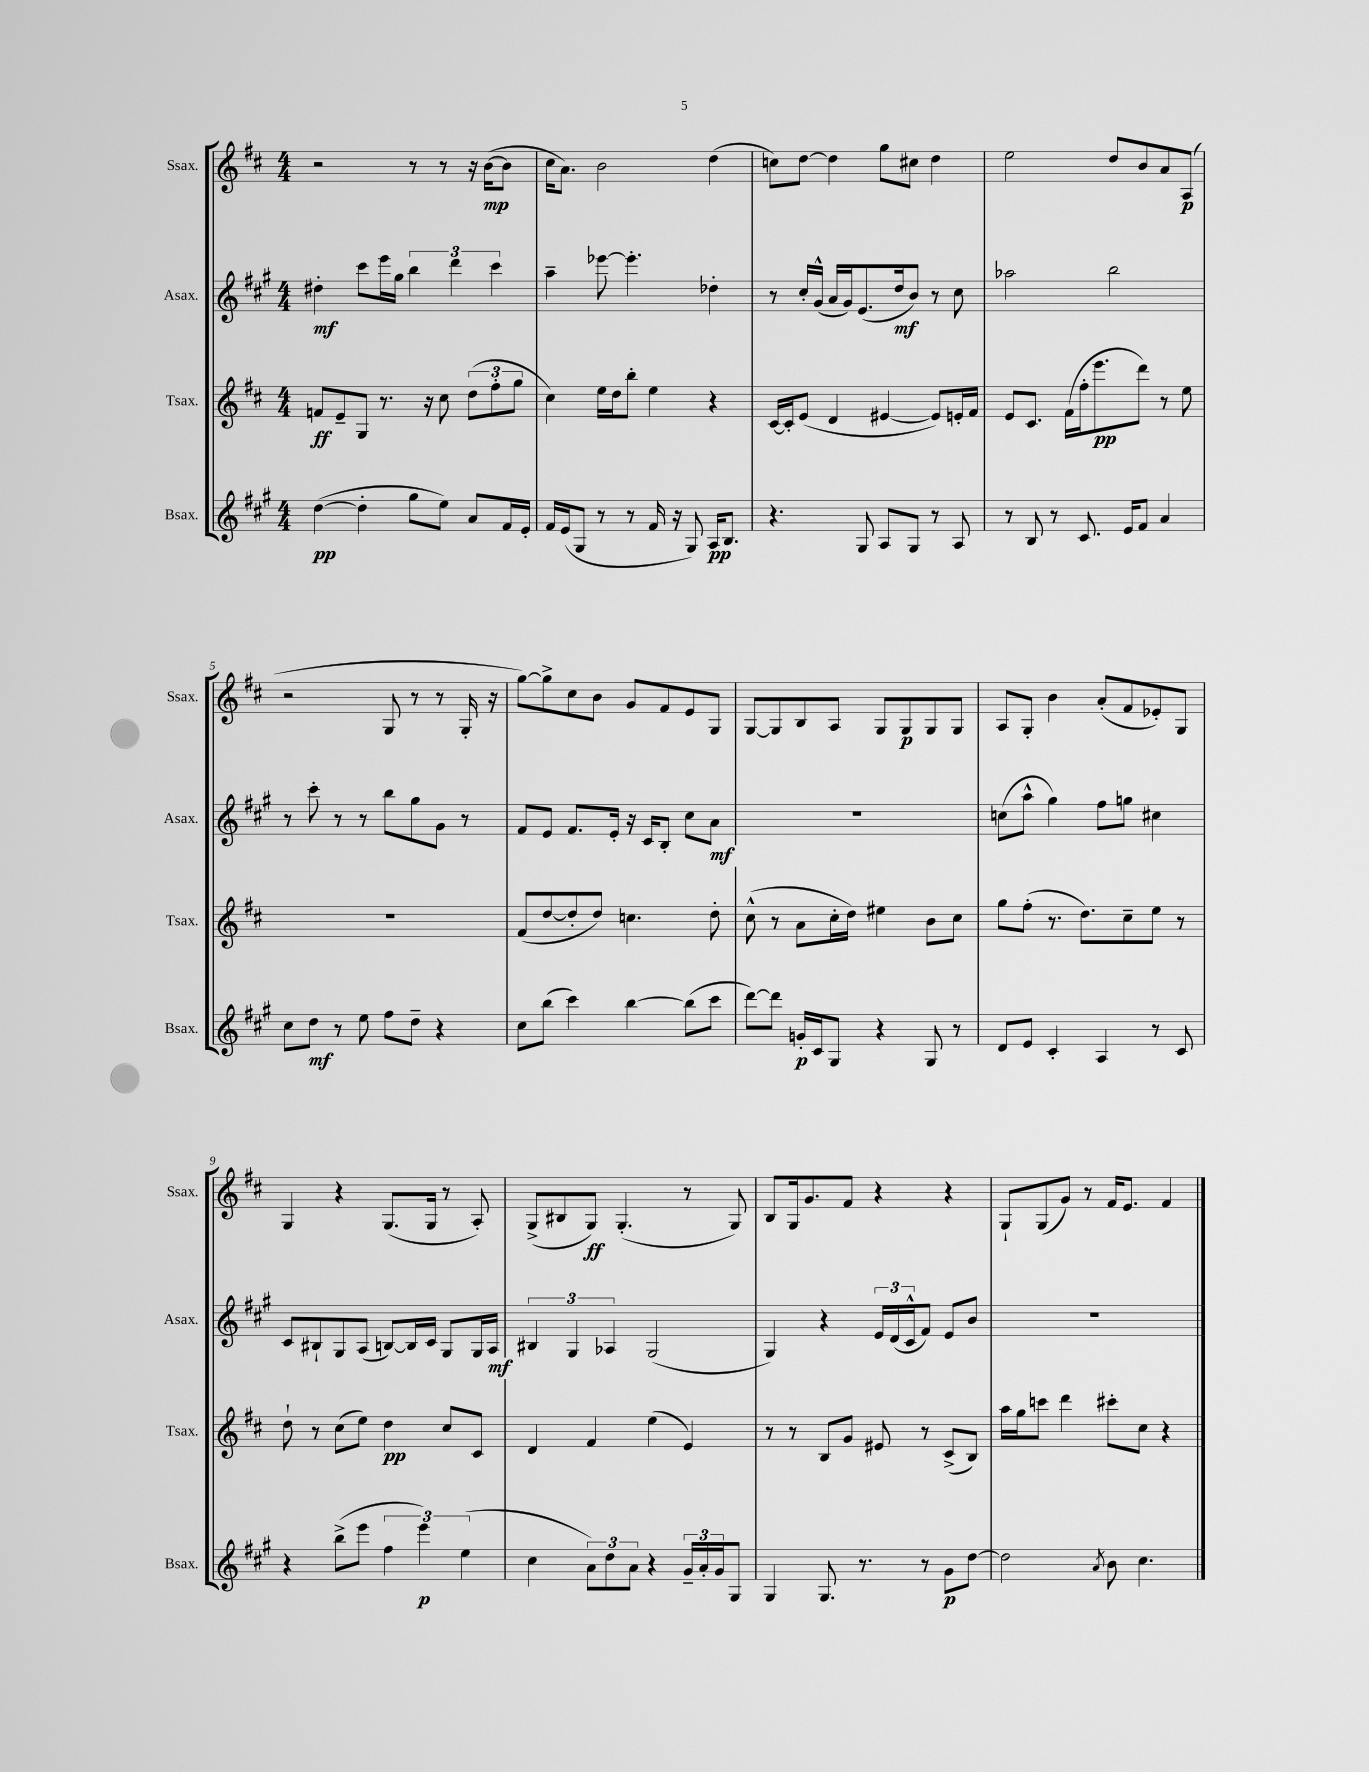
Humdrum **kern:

**kern	**kern	**kern	**kern
*staff4	*staff3	*staff2	*staff1
*clefG2	*clefG2	*clefG2	*clefG2
*k[f#c#g#]	*k[f#c#]	*k[f#c#g#]	*k[f#c#]
*M4/4	*M4/4	*M4/4	*M4/4
([4dd\	8f/L	4dd#'\	2r
.	8e~/	.	.
4dd'\]	8G/J	8ccc#\L	.
.	8.r	16eee\L	.
.	.	16gg#\JJ	.
8gg#\L	.	6bb\	8r
.	16r	.	.
8ee\J)	8cc#\	.	8r
.	.	6ddd\	.
8a/L	(12dd\L	.	16r
.	.	.	([16b\LK
.	12ff#'\	6ccc#\	.
16f#/L	.	.	8b\]J
.	12gg\J	.	.
16e'/JJ	.	.	.
=	=	=	=
16f#/LL	4cc#\)	4aa~\	16cc#\LK
(16e/J	.	.	8.a\J)
8G#/J	.	.	.
8r	16ee\LL	[8eee-\	2b\
.	16dd\J	.	.
8r	8bb'\J	4.eee-'\]	.
16f#/	4ee\	.	.
16r	.	.	.
8G#/)	.	.	.
16A/LK	4r	4dd-'\	(4dd\
8.B/J	.	.	.
=	=	=	=
4.r	[16c#/LL	8r	8cc\L)
.	16c#'/]J	.	.
.	(8e/J	16cc#'/LL	[8dd\J
.	.	(16g#^^/JJ	.
.	4d/	16a/LL	4dd\]
.	.	16g#/J)	.
8G#/	.	(8.e/	.
8A/L	[4e#/	.	8gg\L
.	.	16dd/k	.
8G#/J	.	8b/J)	8cc#\J
8r	8e#/]L)	8r	4dd\
8A/	16e'/L	8cc#\	.
.	16f#/JJ	.	.
=	=	=	=
8r	8e/L	2aa-\	2ee\
8B/	8.c#/J	.	.
8r	.	.	.
.	(16f#\LL	.	.
8.c#/	16ff#'\J	.	.
.	8.eee\	.	.
.	.	2bb\	8dd/L
16e/LK	.	.	.
8f#/J	8ddd\J)	.	8b/
4a/	8r	.	8a/
.	8ee\	.	(8A/J
=	=	=	=
8cc#\L	1r	8r	2r
8dd\J	.	8ccc#'\	.
8r	.	8r	.
8ee\	.	8r	.
8ff#\L	.	8bb\L	8G/
8dd~\J	.	8gg#\	8r
4r	.	8g#\J	8r
.	.	8r	16G'/
.	.	.	16r
=	=	=	=
8cc#\L	(8f#/L	8f#/L	[8gg\L)
(8bb\J	[8dd/	8e/J	8gg^\]
4ccc#\)	8dd'/]	8.f#/L	8cc#\
.	8dd/J)	.	8b\J
.	.	16e'/Jk	.
[4bb\	4.cc\	16r	8g/L
.	.	16c#/LK	.
.	.	8B'/J	8f#/
(8bb\]L	.	8cc#\L	8e/
8ccc#\J	8dd'\	8a\J	8G/J
=	=	=	=
[8ddd\L)	(8cc#^^\	1r	[8G/L
8ddd\]J	8r	.	8G/]
16g'/LL	8a\L	.	8B/
16c#/J	.	.	.
8G#/J	16cc#'\L	.	8A/J
.	16dd\JJ)	.	.
4r	4ee#\	.	8G/L
.	.	.	8G/
8G#/	8b\L	.	8G/
8r	8cc#\J	.	8G/J
=	=	=	=
8d/L	8gg\L	(8cc\L	8A/L
8e/J	(8ff#'\J	8aa^^\J	8G'/J
4c#'/	8.r	4gg#\)	4b\
.	8.dd\L)	.	.
4A/	.	8ff#\L	(8a'/L
.	8cc#~\	8gg\J	8f#/
8r	8ee\J	4cc#\	8e-'/)
8c#/	8r	.	8G/J
=	=	=	=
4r	8dd`\	8c#/L	4G/
.	8r	8B#`/	.
(8bb^\L	(8cc#\L	8G#/	4r
8eee\J	8ee\J)	(8A/J	.
6ff#\	4dd\	[8B/L)	(8.G/L
.	.	16B/]L	.
6eee\)	.	.	.
.	.	16c#/JJ	16G/Jk
.	8cc#/L	8G#/L	8r
(6ee\	.	.	.
.	8c#/J	16G#/L	8A'/)
.	.	16A/JJ	.
=	=	=	=
4cc#\	4d/	6B#/	(8G^/L
.	.	.	8B#/
.	.	6G#/	.
12a\L)	4f#/	.	8G/J)
12dd\	.	6A-/	.
.	.	.	(4.G'/
12a\J	.	.	.
4r	(4ee\	(2G#/	.
24g#~/LL	4e/)	.	8r
24a'/	.	.	.
24g#/J	.	.	.
8G#/J	.	.	8G/)
=	=	=	=
4G#/	8r	4G#/)	8B/L
.	8r	.	16G/k
.	.	.	8.g/
8.G#/	8B/L	4r	.
.	8g/J	.	8f#/J
8.r	.	.	.
.	8e#/	24e/LL	4r
.	.	(24d/	.
.	.	24c#^^/J	.
8r	8r	8f#/J)	.
8g#\L	(8c#^/L	8e/L	4r
[8dd\J	8B/J)	8b/J	.
=	=	=	=
2dd\]	16aa\LL	1r	8G`/L
.	16gg\J	.	.
.	8ccc\J	.	(8G/
.	4ddd\	.	8g/J)
.	.	.	8r
8qa/	.	.	.
8b\	8ccc#'\L	.	16f#/LK
.	.	.	8.e/J
4.cc#\	8cc#\J	.	.
.	4r	.	4f#/
==	==	==	==
*-	*-	*-	*-
